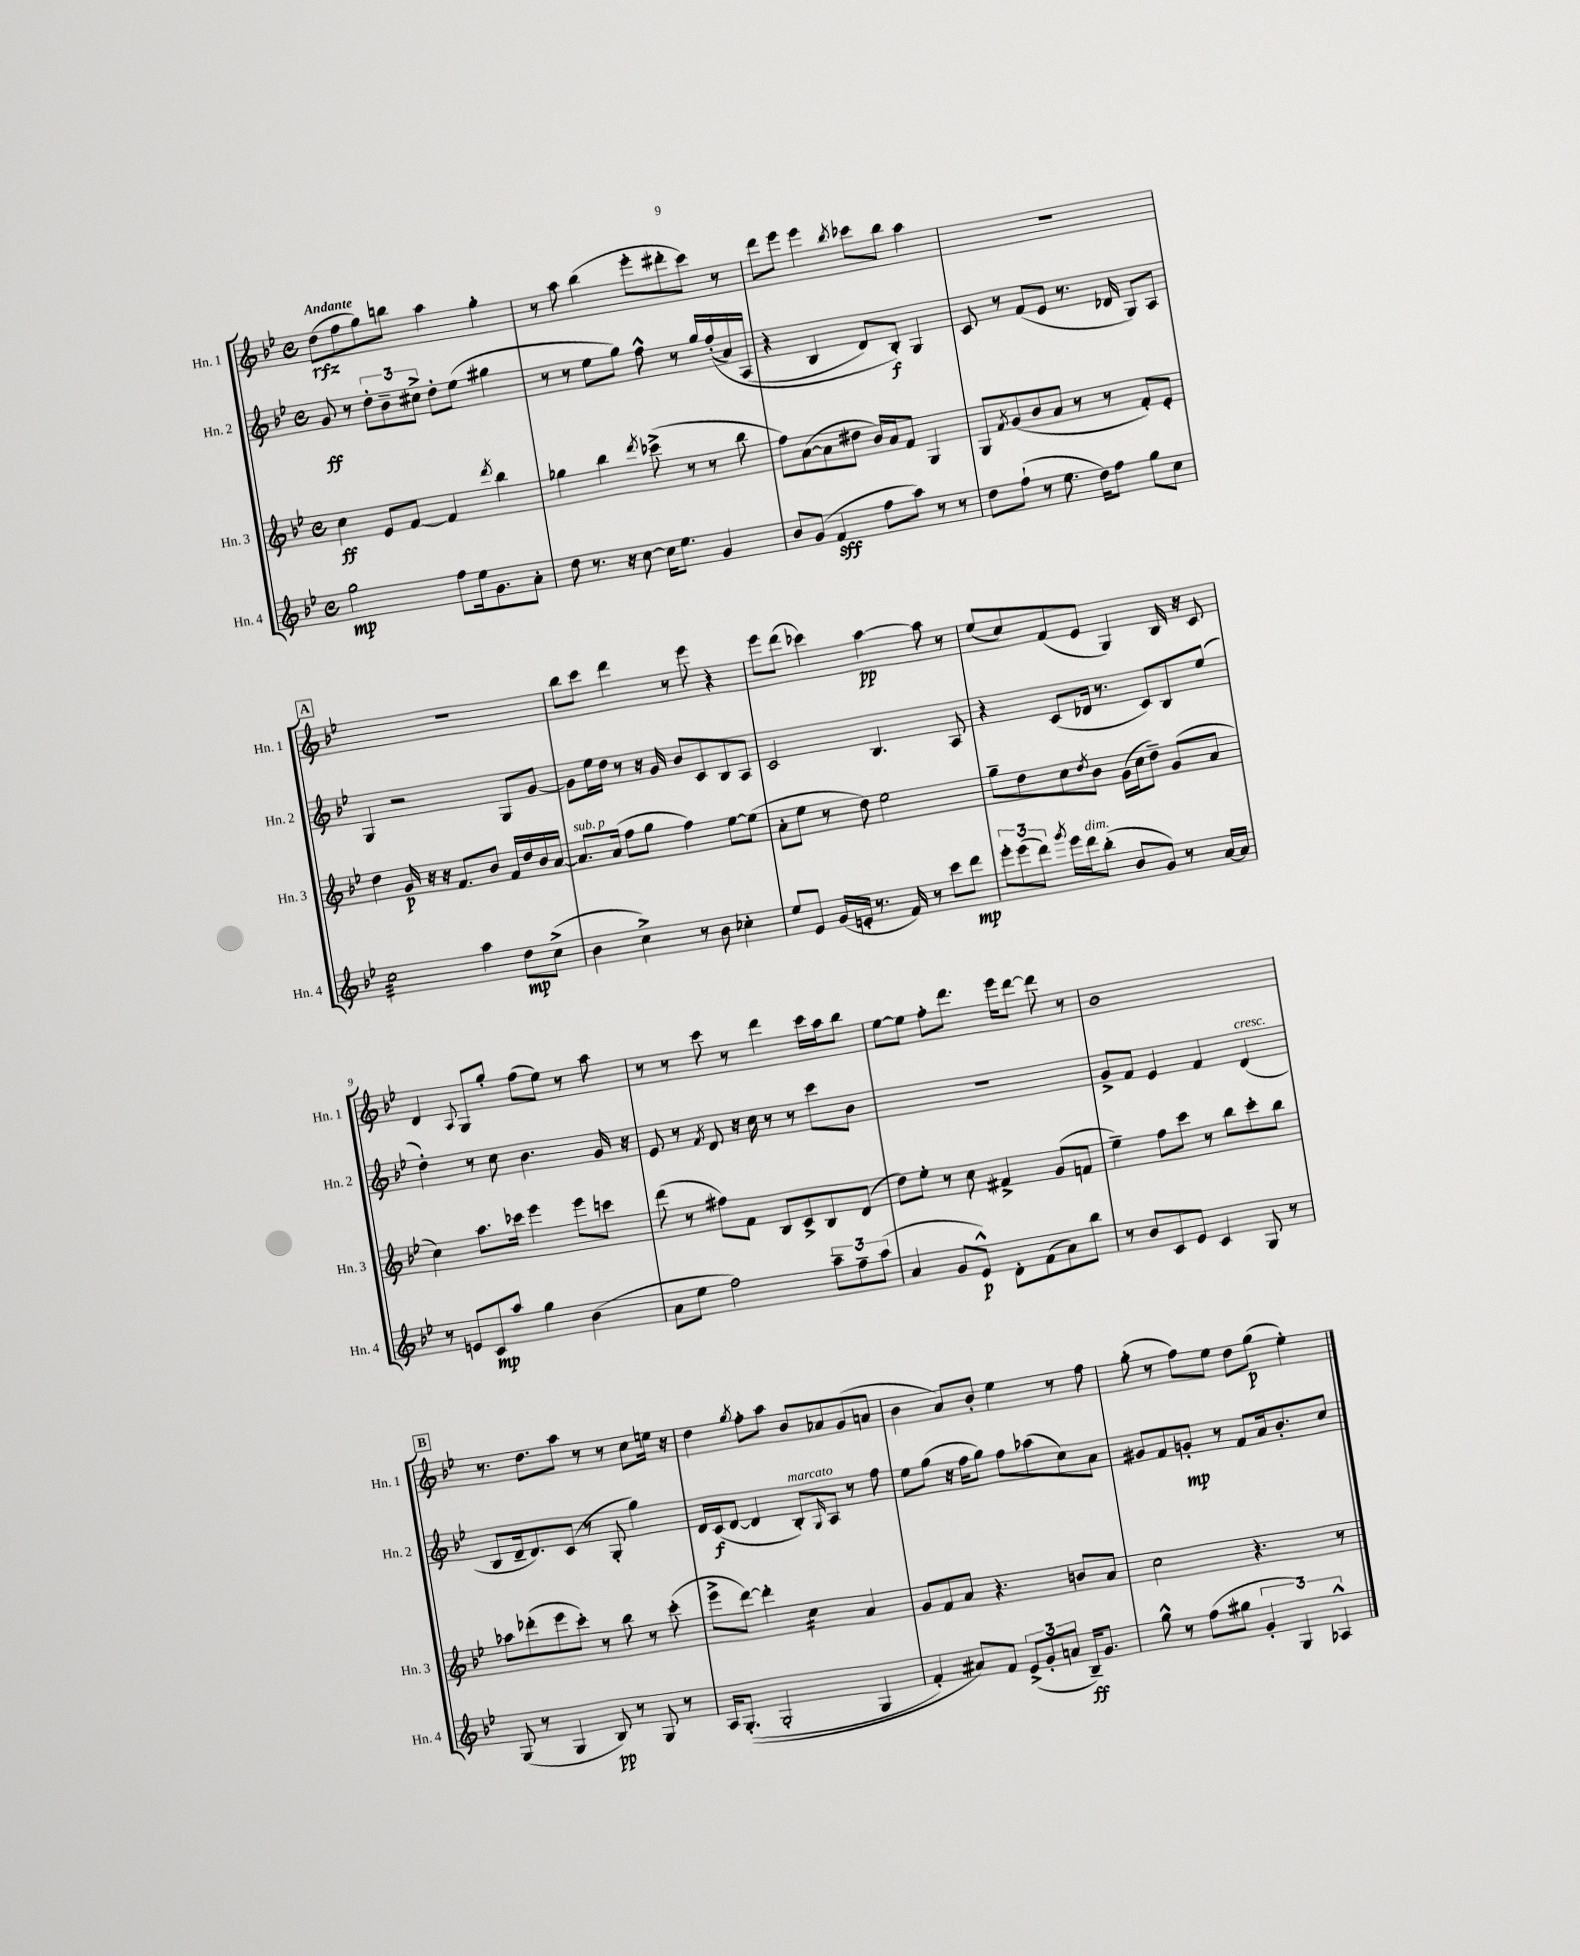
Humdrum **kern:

**kern	**dynam	**kern	**dynam	**kern	**dynam	**kern	**dynam
*part4	*part4	*part3	*part3	*part2	*part2	*part1	*part1
*staff4	*staff4	*staff3	*staff3	*staff2	*staff2	*staff1	*staff1
*I"Hn. 4	*	*I"Hn. 3	*	*I"Hn. 2	*	*I"Hn. 1	*
*I'Hn. 4	*	*I'Hn. 3	*	*I'Hn. 2	*	*I'Hn. 1	*
*clefG2	*	*clefG2	*	*clefG2	*	*clefG2	*
*k[b-e-]	*	*k[b-e-]	*	*k[b-e-]	*	*k[b-e-]	*
*M4/4	*	*M4/4	*	*M4/4	*	*M4/4	*
*met(c)	*	*met(c)	*	*met(c)	*	*met(c)	*
=1	=1	=1	=1	=1	=1	=1	=1
!	!	!	!	!	!	!LO:TX:a:B:t=Andante	!
2gg\	mp	4cc\	ff	8g/	ff	(8dd\L	rfz
.	.	.	.	8r	.	8ff\	.
.	.	8e-/L	.	12dd'\L	.	8gg\)	.
.	.	.	.	12b-~\	.	.	.
.	.	[8f/J	.	.	.	8bbn\J	.
.	.	.	.	12cc#X^\J	.	.	.
8ff\L	.	4f/]	.	8dd'\L	.	4aa\	.
16ee-\k	.	.	.	(8ee-\J	.	.	.
8.g\	.	.	.	.	.	.	.
.	.	8qddd/	.	.	.	.	.
.	.	4bb-\	.	4gg#X\	.	4gg'\	.
8a'\J	.	.	.	.	.	.	.
=2	=2	=2	=2	=2	=2	=2	=2
8dd\	.	4gg-X\	.	8r	.	8r	.
8.r	.	.	.	8r	.	8aa\	.
.	.	4bb-\	.	8ee-\L	.	(4bb-\	.
16r	.	.	.	.	.	.	.
[8cc\	.	.	.	8gg\J)	.	.	.
.	.	8qddd/	.	.	.	.	.
16cc\KL]	.	(8ccc-X^\	.	8ff^^\	.	8eee-'\L	.
8.ee-\J	.	.	.	.	.	.	.
.	.	8r	.	8r	.	8ddd#X'\	.
4g/	.	8r	.	16gg/LL	.	8ccc\J)	.
.	.	.	.	((16ff'/	.	.	.
.	.	8bb-\	.	16a/)	.	8r	.
.	.	.	.	(16A/JJ	.	.	.
=3	=3	=3	=3	=3	=3	=3	=3
8b-/L	.	8ff\L)	.	4r	.	8ddd\L	.
(8g/J	.	([8a\	.	.	.	8eee-\J	.
4f/	sff	8a\]	.	4B-/	.	4eee-\	.
.	.	8dd#X\J	.	.	.	.	.
.	.	.	.	.	.	8qbb-/	.
8ff\L	.	16b-/LL)	.	8d/L)	.	8ccc-X\L	.
.	.	16a/J	.	.	.	.	.
8aa\J)	.	8f/J	.	8B-'/J)	f	8bb-\J	.
8r	.	4G/	.	4G/	.	4aa\	.
8r	.	.	.	.	.	.	.
=4	=4	=4	=4	=4	=4	=4	=4
8dd\L	.	8G/L	.	8c/	.	1r	.
.	.	8qf/	.	.	.	.	.
(8ff`\J	.	(8g/	.	8r	.	.	.
8r	.	8b-/	.	(8f/L	.	.	.
8.ee-\	.	8a/J	.	8e-/J	.	.	.
.	.	8r	.	8.r	.	.	.
16dd\KL)	.	.	.	.	.	.	.
8ff\J	.	8r	.	.	.	.	.
.	.	.	.	16d-X/	.	.	.
8gg\L	.	8f'/L)	.	8G/L)	.	.	.
8cc\J	.	8e-'/J	.	8A/J	.	.	.
!!LO:LB:g=z
!!LO:REH:place=s1:t=A
=5	=5	=5	=5	=5	=5	=5	=5
*tremolo	*	*	*	*	*	*	*
32cc\LLL	.	4dd\	.	4G/	.	1r	.
32cc\	.	.	.	.	.	.	.
32cc\	.	.	.	.	.	.	.
32cc\	.	.	.	.	.	.	.
32cc\	.	.	.	.	.	.	.
32cc\	.	.	.	.	.	.	.
32cc\	.	.	.	.	.	.	.
32cc\	.	.	.	.	.	.	.
32cc\	.	16g/	p	2r	.	.	.
32cc\	.	.	.	.	.	.	.
32cc\	.	16r	.	.	.	.	.
32cc\	.	.	.	.	.	.	.
32cc\	.	16r	.	.	.	.	.
32cc\	.	.	.	.	.	.	.
32cc\	.	8.f/L	.	.	.	.	.
32cc\JJJ	.	.	.	.	.	.	.
*Xtremolo	*	*	*	*	*	*	*
4aa\	.	.	.	.	.	.	.
.	.	8b-/J	.	.	.	.	.
8dd\L	mp	16f/LL	.	8G/L	.	.	.
.	.	16dd/	.	.	.	.	.
(8cc^\J	.	16b-/	.	[8g/J	.	.	.
.	.	[16a/JJ	.	.	.	.	.
=6	=6	=6	=6	=6	=6	=6	=6
!	!	!LO:TX:a:i:t=sub. p	!	!	!	!	!
4b-\	.	8.a/L]	.	8g\L]	.	8bb-\L	.
.	.	.	.	16ee-\L	.	8ccc\J	.
.	.	(16a/Jk	.	16dd\JJ	.	.	.
4cc^\)	.	8ff\L	.	8r	.	4ddd\	.
.	.	8gg\J	.	16r	.	.	.
.	.	.	.	16g/	.	.	.
8r	.	4ff\)	.	8b-/L	.	8r	.
8b-\	.	.	.	8c/	.	8eee-\	.
4cc-X'\	.	[8ee-\L	.	8B-/	.	4r	.
.	.	(8ee-\J]	.	8A/J	.	.	.
=7	=7	=7	=7	=7	=7	=7	=7
8ee-/L	.	8a'\L	.	2c/	.	8eee-\L	.
8e-/J	.	8ee-\J	.	.	.	(8ddd\J	.
(16g/LL	.	8r	.	.	.	4ccc-X\)	.
16en'/JJ	.	.	.	.	.	.	.
8.r	.	8dd\)	.	.	.	.	.
.	.	2ee-\	.	4.B-/	.	[4aa\	pp
16f/)	.	.	.	.	.	.	.
8r	.	.	.	.	.	.	.
8ccc\L	.	.	.	.	.	8aa\]	.
8ddd\J	mp	.	.	8A/	.	8r	.
=8	=8	=8	=8	=8	=8	=8	=8
12eee-'\L	.	8gg~\L	.	4r	.	(8ee-/L	.
(12eee-\	.	.	.	.	.	.	.
.	.	8dd\	.	.	.	8cc/)	.
12ddd\J)	.	.	.	.	.	.	.
8qggg/	.	.	.	.	.	.	.
16eee-\LL	.	8cc\	.	(8c/L	.	(8f/	.
!LO:TX:a:i:t=dim.	!	!	!	!	!	!	!
16ddd\J	.	.	.	.	.	.	.
.	.	8qdd/	.	.	.	.	.
(8bb-'\J	.	8b-\J	.	16d-X/Jk	.	8e-/J	.
.	.	.	.	8.r	.	.	.
8b-/L	.	(16g\LL	.	.	.	4G/)	.
.	.	16cc\J	.	.	.	.	.
8g/J)	.	8dd~\J)	.	8c/L)	.	.	.
8r	.	(8g/L	.	8B-/	.	16B-/	.
.	.	.	.	.	.	16r	.
[16a/LL	.	8a/J	.	(8ee-/J	.	8c/	.
16a/JJ]	.	.	.	.	.	.	.
!!LO:LB:g=z
=9	=9	=9	=9	=9	=9	=9	=9
8r	.	4cc\)	.	4dd'\)	.	4d/	.
8en/L	.	.	.	.	.	.	.
.	.	.	.	.	.	8qqA/	.
8c/	mp	8.aa\L	.	8r	.	8G/L	.
8aa/J	.	.	.	8cc\	.	8gg'/J	.
.	.	16ccc-X\Jk	.	.	.	.	.
4gg\	.	4eee-\	.	4.b-\	.	(8ff\L	.
.	.	.	.	.	.	8ee-\J)	.
(4b-\	.	8eee-\L	.	.	.	8r	.
.	.	8cccn\J	.	16g/	.	8aa\	.
.	.	.	.	16r	.	.	.
=10	=10	=10	=10	=10	=10	=10	=10
8a\L	.	(8ddd\	.	8e-/	.	8r	.
8ee-\J	.	8r	.	8r	.	8r	.
.	.	.	.	8qf/	.	.	.
2ff\)	.	8ff#X\L)	.	8d/	.	8ccc\	.
.	.	8f\J	.	16r	.	8r	.
.	.	.	.	16cc\	.	.	.
.	.	8B-/L	.	8r	.	4ddd\	.
.	.	8c^/	.	8r	.	.	.
12aa~\L	.	8B-/	.	8ccc\L	.	16ccc\LL	.
.	.	.	.	.	.	16aa\J	.
12ff~\	.	.	.	.	.	.	.
.	.	(8d/J	.	8b-\J	.	8bb-\J	.
(12aa\J	.	.	.	.	.	.	.
=11	=11	=11	=11	=11	=11	=11	=11
4a/	.	8dd\L)	.	1r	.	[8ee-\L	.
.	.	8ee-'\J	.	.	.	8ee-\J]	.
8g/L	.	8r	.	.	.	8ff'\L	.
8e-^^/J)	p	8cc\	.	.	.	8.ddd\J	.
8d'\L	.	4f#X^/	.	.	.	.	.
.	.	.	.	.	.	16eee-\KL	.
(8f\	.	.	.	.	.	[8ddd\J	.
8a\)	.	(8g/L	.	.	.	8ddd\]	.
8bb-\J	.	8fn/J	.	.	.	8r	.
=12	=12	=12	=12	=12	=12	=12	=12
8r	.	4ee-~\)	.	8g^/L	.	1b-	.
8b-/L	.	.	.	8f/J	.	.	.
8c/	.	8ff\L	.	4e-/	.	.	.
8e-/J	.	8ccc\J	.	.	.	.	.
4c/	.	8r	.	4f/	.	.	.
.	.	8bb-\L	.	.	.	.	.
!	!	!	!	!LO:TX:a:i:t=cresc.	!	!	!
8G/	.	8ccc'\	.	(4d/	.	.	.
8r	.	8bb-\J	.	.	.	.	.
!!LO:LB:g=z
!!LO:REH:place=s1:t=B
=13	=13	=13	=13	=13	=13	=13	=13
(8G/	.	8aa-X\L	.	8B-/L	.	8.r	.
8r	.	(8ddd-X'\	.	16d~/k	.	.	.
.	.	.	.	8.d/)	.	8.dd\L	.
4G/	.	8eee-\	.	.	.	.	.
.	.	8ccc'\J)	.	(8c/J	.	8aa\J	.
8B-/)	pp	8r	.	8r	.	8r	.
8r	.	8bb-\	.	8G'/	.	8r	.
8G/	.	8r	.	4gg\)	.	8cc\L	.
8r	.	(8ccc'\	.	.	.	16een\Jk	.
.	.	.	.	.	.	16r	.
=14	=14	=14	=14	=14	=14	=14	=14
16A/KL	.	8eee-^\L	.	16d/LL	.	4dd\	.
((8.G'/J	.	.	.	(16c/J	f	.	.
.	.	[8ddd\J)	.	[8d/J	.	.	.
.	.	.	.	.	.	8qgg/	.
2G'/	.	4ddd'\]	.	4d/]	.	8ff'\L	.
.	.	.	.	.	.	8aa\J	.
!	!	!	!	!LO:TX:a:i:t=marcato	!	!	!
*	*	*tremolo	*	*	*	*	*
.	.	16cc\LL	.	8B-'/L)	.	8b-/L	.
.	.	16cc\	.	.	.	.	.
.	.	.	.	16qqG/	.	.	.
.	.	16cc\	.	8A/J	.	8a-X/	.
.	.	16cc\JJ	.	.	.	.	.
*	*	*Xtremolo	*	*	*	*	*
4G/	.	4a/	.	8r	.	(8g/	.
.	.	.	.	8ff\	.	8an/J	.
=15	=15	=15	=15	=15	=15	=15	=15
4f'/)	.	8g/L	.	8ee-\L	.	4b-\	.
.	.	8f/	.	(8gg\J	.	.	.
8a#X/L)	.	8a/J	.	16r	.	8a/L)	.
.	.	.	.	16ff\KL	.	.	.
8f/J	.	4.r	.	8gg\J)	.	8b-'/J	.
(12e-^/L	.	.	.	8ff\L	.	4ee-\	.
12g'/	.	.	.	.	.	.	.
.	.	.	.	(8aa-X\	.	.	.
12an/J	.	.	.	.	.	.	.
16B-~/KL)	ff	8bn/L	.	8cc\)	.	8r	.
8.g/J	.	.	.	.	.	.	.
.	.	8a/J	.	8a\J	.	8ff\	.
=16	=16	=16	=16	=16	=16	=16	=16
8gg^^\	.	2cc\	.	8g#X/L	.	(8gg'\	.
8r	.	.	.	8f/	.	8r	.
(8ff\L	.	.	.	8gn'/J	mp	8ff\L)	.
8gg#X\J	.	.	.	8r	.	8ee-\J	.
6g'/	.	4.r	.	8f/L	.	8dd\L	.
.	.	.	.	16a/k	.	(8gg\J	p
6G/)	.	.	.	.	.	.	.
.	.	.	.	8.b-'/	.	.	.
.	.	.	.	.	.	4ee-'\)	.
6A-X^^/	.	.	.	.	.	.	.
.	.	8r	.	8cc/J	.	.	.
==	==	==	==	==	==	==	==
*-	*-	*-	*-	*-	*-	*-	*-
